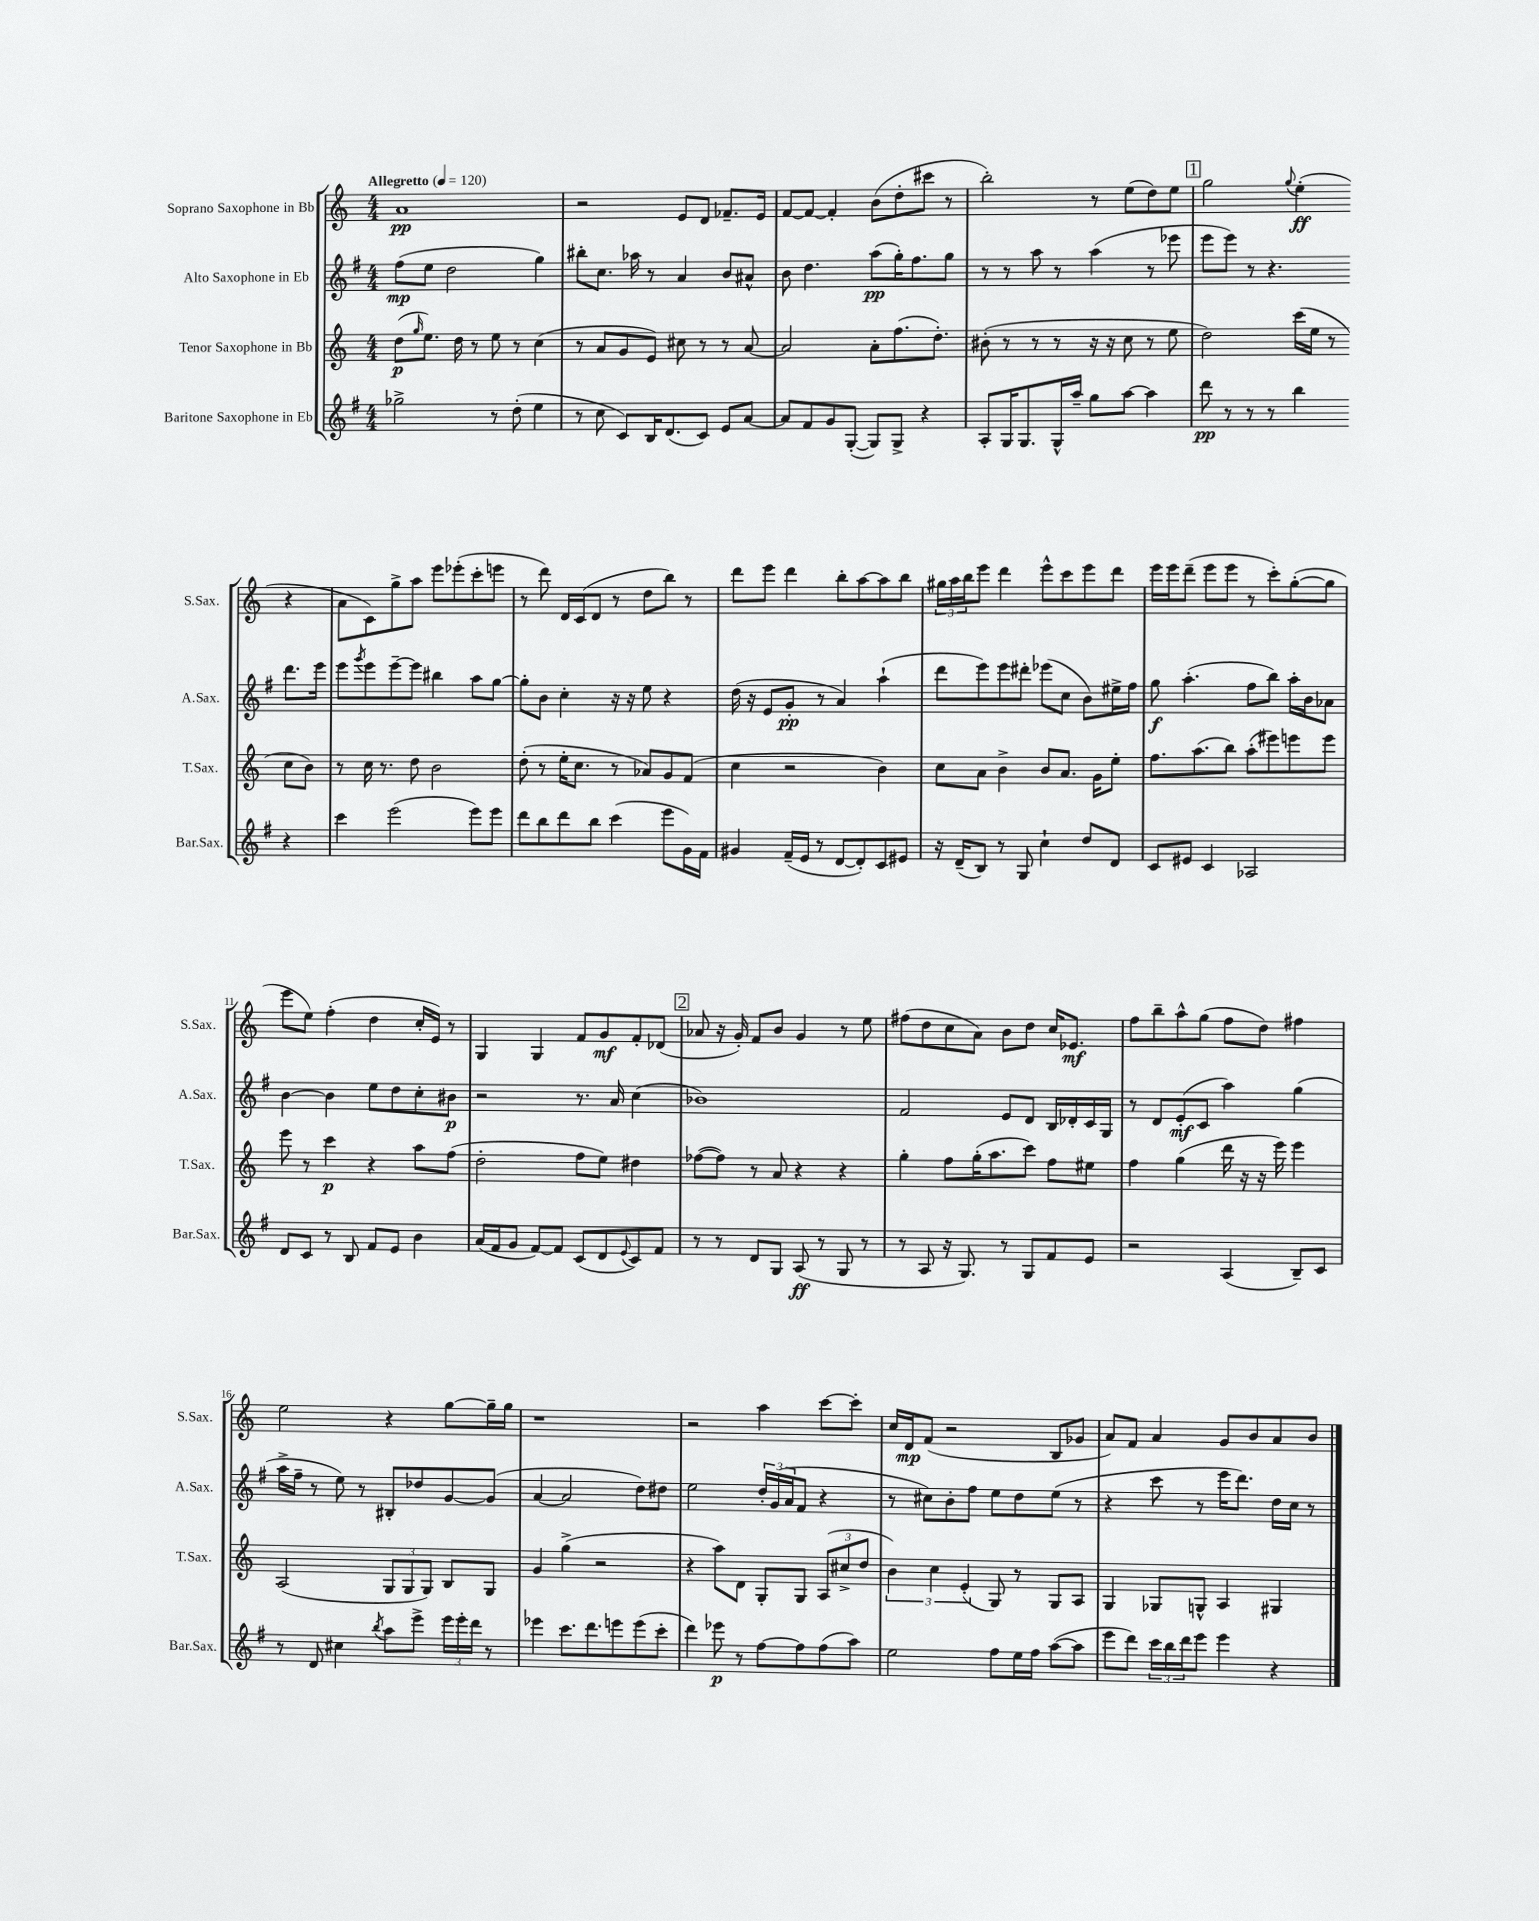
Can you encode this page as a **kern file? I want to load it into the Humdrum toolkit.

**kern	**dynam	**kern	**dynam	**kern	**dynam	**kern	**dynam
*part4	*part4	*part3	*part3	*part2	*part2	*part1	*part1
*staff4	*staff4	*staff3	*staff3	*staff2	*staff2	*staff1	*staff1
*I"Baritone Saxophone in Eb	*	*I"Tenor Saxophone in Bb	*	*I"Alto Saxophone in Eb	*	*I"Soprano Saxophone in Bb	*
*I'Bar.Sax.	*	*I'T.Sax.	*	*I'A.Sax.	*	*I'S.Sax.	*
*clefG2	*	*clefG2	*	*clefG2	*	*clefG2	*
*k[f#]	*	*k[]	*	*k[f#]	*	*k[]	*
*M4/4	*	*M4/4	*	*M4/4	*	*M4/4	*
*MM120	*	*MM120	*	*MM120	*	*MM120	*
=1	=1	=1	=1	=1	=1	=1	=1
!	!	!	!	!	!	!LO:TX:a:B:t=Allegretto	!
2gg-X^\	.	(8dd\L	p	(8ff#\L	mp	1a	pp
.	.	16qqgg/	.	.	.	.	.
.	.	8.ee\J)	.	8ee\J	.	.	.
.	.	.	.	2dd\	.	.	.
.	.	16dd\	.	.	.	.	.
.	.	8r	.	.	.	.	.
8r	.	8ee\	.	.	.	.	.
(8dd'\	.	8r	.	.	.	.	.
4ee\	.	(4cc\	.	4gg\)	.	.	.
=2	=2	=2	=2	=2	=2	=2	=2
8r	.	8r	.	8bb#X'\L	.	2r	.
8cc\	.	8a/L	.	8.cc\J	.	.	.
8c/L)	.	8g/	.	.	.	.	.
.	.	.	.	16aa-X\	.	.	.
16B/K	.	8e/J)	.	8r	.	.	.
(8.d/	.	.	.	.	.	.	.
.	.	8cc#X\	.	4a/	.	8e/L	.
8c/J)	.	8r	.	.	.	8d/J	.
8e/L	.	8r	.	8b/L	.	8.f-X~/L	.
[8a/J	.	[8a/	.	8a#X^^/J	.	.	.
.	.	.	.	.	.	16e/Jk	.
=3	=3	=3	=3	=3	=3	=3	=3
8a/L]	.	2a/]	.	8b\	.	[8f/L	.
8f#/	.	.	.	4.dd\	.	8f/J_	.
8g/	.	.	.	.	.	4f'/]	.
([8G'/J	.	.	.	.	.	.	.
8G/L])	.	8a'\L	.	(8aa\L	pp	(8b\L	.
8G^/J	.	(8.ff\	.	16gg'\K)	.	8dd'\	.
.	.	.	.	8.ff#\	.	.	.
4r	.	.	.	.	.	8ccc#X\J	.
.	.	8.dd'\J)	.	.	.	.	.
.	.	.	.	8gg\J	.	8r	.
=4	=4	=4	=4	=4	=4	=4	=4
8A'/L	.	(8b#X'\	.	8r	.	2bb'\)	.
16G/K	.	8r	.	8r	.	.	.
8.G/	.	.	.	.	.	.	.
.	.	8r	.	8aa\	.	.	.
16G^^/L	.	8r	.	8r	.	.	.
16aa~/JJ	.	.	.	.	.	.	.
8gg\L	.	16r	.	(4aa\	.	8r	.
.	.	16r	.	.	.	.	.
[8aa\J	.	8cc\	.	.	.	(8ee\L	.
4aa\]	.	8r	.	8r	.	8dd\)	.
.	.	8ee\	.	8eee-X\	.	8ee\J	.
!!LO:REH:place=s1:t=1
=5	=5	=5	=5	=5	=5	=5	=5
8ddd\	pp	2dd\)	.	8eee\L	.	2gg\	.
8r	.	.	.	8eee\J)	.	.	.
8r	.	.	.	8r	.	.	.
8r	.	.	.	4.r	.	.	.
.	.	.	.	.	.	8qqgg/	.
4bb\	.	(16ccc\LL	.	.	.	(4ee'\	ff
.	.	16ee\JJ	.	.	.	.	.
.	.	8r	.	.	.	.	.
4r	.	8cc\L	.	8.ddd\L	.	4r	.
.	.	8b\J)	.	.	.	.	.
.	.	.	.	16eee\Jk	.	.	.
!!LO:LB:g=z
=6	=6	=6	=6	=6	=6	=6	=6
4ccc\	.	8r	.	8eee\L	.	8a\L	.
.	.	.	.	8qggg/	.	.	.
.	.	16cc\	.	8eee\	.	8c\)	.
.	.	8.r	.	.	.	.	.
(2eee\	.	.	.	[8eee~\	.	8gg^\	.
.	.	8dd\	.	8eee\J]	.	8aa\J	.
.	.	2b\	.	4bb#X\	.	8eee\L	.
.	.	.	.	.	.	(8eee-X'\	.
8eee\L)	.	.	.	8aa\L	.	8ccc'\	.
8eee\J	.	.	.	[8gg\J	.	8eeen\J	.
=7	=7	=7	=7	=7	=7	=7	=7
8ddd\L	.	(8dd'\	.	8gg'\L]	.	8r	.
8bb\	.	8r	.	8b\J	.	8ddd\)	.
8ddd\	.	16ee'\KL	.	4cc'\	.	16d/LL	.
.	.	8.cc\J	.	.	.	(16c/J	.
8bb\J	.	.	.	.	.	8d/J	.
(4ccc\	.	8r	.	16r	.	8r	.
.	.	.	.	16r	.	.	.
.	.	8a-X/L)	.	8ee\	.	8dd\L	.
8eee\L	.	8g/	.	4r	.	8bb\J)	.
16g\L)	.	(8f/J	.	.	.	8r	.
16f#\JJ	.	.	.	.	.	.	.
=8	=8	=8	=8	=8	=8	=8	=8
4g#X/	.	4cc\	.	(16dd\	.	8ddd\L	.
.	.	.	.	16r	.	.	.
.	.	.	.	8e/L	.	8eee\J	.
(16f#~/LL	.	2r	.	8g'/J	pp	4ddd\	.
16e/JJ	.	.	.	.	.	.	.
8r	.	.	.	8r	.	.	.
[8d/L	.	.	.	4a/)	.	8bb'\L	.
8d'/])	.	.	.	.	.	[8aa\	.
8c/	.	4b\)	.	(4aa`\	.	8aa\]	.
8e#X/J	.	.	.	.	.	8bb\J	.
=9	=9	=9	=9	=9	=9	=9	=9
16r	.	8cc\L	.	8ddd\L	.	24gg#X\LL	.
.	.	.	.	.	.	24aa\	.
(16d~/KL	.	.	.	.	.	.	.
.	.	.	.	.	.	24bb\J	.
8B/J)	.	8a\J	.	8eee\)	.	8eee\J	.
8r	.	4b^\	.	8eee\	.	4ddd\	.
8G/	.	.	.	8ddd#X'\J	.	.	.
4cc`\	.	8b/L	.	(8eee-X\L	.	8eee^^\L	.
.	.	8.a/J	.	8cc\J	.	8ccc\	.
8dd/L	.	.	.	8b\L)	.	8eee\	.
.	.	16g\KL	.	.	.	.	.
8d/J	.	8ee'\J	.	16ee#X^\L	.	8ddd\J	.
.	.	.	.	16ff#\JJ	.	.	.
=10	=10	=10	=10	=10	=10	=10	=10
8c/L	.	8.ff\L	.	8gg\	f	16eee\LL	.
.	.	.	.	.	.	16eee\J	.
8e#X/J	.	.	.	(4.aa'\	.	(8ddd~\J	.
.	.	(8.aa\	.	.	.	.	.
4c/	.	.	.	.	.	8eee\L	.
.	.	8bb\J)	.	.	.	8eee\J	.
2A-X/	.	(8aa'\L	.	8ff#\L	.	8r	.
.	.	8eee#X\)	.	8bb\J)	.	8ccc'\L)	.
.	.	8eeen\	.	16aa'\LL	.	([8gg'\	.
.	.	.	.	16b\J	.	.	.
.	.	8eee\J	.	8a-X\J	.	8gg\J]	.
!!LO:LB:g=z
=11	=11	=11	=11	=11	=11	=11	=11
8d/L	.	8eee\	.	[4b\	.	8eee\L	.
8c/J	.	8r	.	.	.	8ee\J)	.
8r	.	4ccc\	p	4b\]	.	(4ff'\	.
8B/	.	.	.	.	.	.	.
8f#/L	.	4r	.	8ee\L	.	4dd\	.
8e/J	.	.	.	8dd\	.	.	.
4b\	.	8aa\L	.	8cc'\	.	16cc'/LL	.
.	.	.	.	.	.	16e/JJ)	.
.	.	(8ff\J	.	8b#X\J	p	8r	.
=12	=12	=12	=12	=12	=12	=12	=12
(16a/LL	.	2dd'\	.	2r	.	4G/	.
16f#/J	.	.	.	.	.	.	.
8g/J	.	.	.	.	.	.	.
[8f#/L)	.	.	.	.	.	4G/	.
8f#/J]	.	.	.	.	.	.	.
(8c/L	.	8ff\L	.	8.r	.	8f/L	.
8d/	.	8ee\J)	.	.	.	8g/	mf
.	.	.	.	16a/	.	.	.
8qqe/	.	.	.	.	.	.	.
8c/)	.	4dd#X\	.	(4cc\	.	8f'/	.
8f#/J	.	.	.	.	.	(8d-X/J	.
!!LO:REH:place=s1:t=2
=13	=13	=13	=13	=13	=13	=13	=13
8r	.	([8ff-X\L	.	1b-X)	.	8a-X/	.
8r	.	8ff-\J])	.	.	.	16r	.
.	.	.	.	.	.	16g'/)	.
8d/L	.	8r	.	.	.	8f/L	.
8G/J	.	8a/	.	.	.	8b/J	.
(8A/	ff	4r	.	.	.	4g/	.
8r	.	.	.	.	.	.	.
8G/	.	4r	.	.	.	8r	.
8r	.	.	.	.	.	8ee\	.
=14	=14	=14	=14	=14	=14	=14	=14
8r	.	4gg'\	.	2f#/	.	(8ff#X\L	.
8A/	.	.	.	.	.	8dd\	.
16r	.	8ff\L	.	.	.	8cc\	.
8.G/)	.	.	.	.	.	.	.
.	.	(16gg'\K	.	.	.	8a\J)	.
.	.	8.aa\	.	.	.	.	.
8r	.	.	.	8e/L	.	8b\L	.
8G/L	.	8ccc\J)	.	8d/J	.	8dd\J	.
8f#/	.	8ff\L	.	16B/LL	.	16cc/KL	.
.	.	.	.	16d-X'/	.	8.e-X/J	mf
8e/J	.	8ee#X\J	.	16c/	.	.	.
.	.	.	.	16G/JJ	.	.	.
=15	=15	=15	=15	=15	=15	=15	=15
2r	.	4ff\	.	8r	.	8ff\L	.
.	.	.	.	8d/L	.	8bb~\	.
.	.	(4gg\	.	(8e'/	mf	8aa^^\	.
.	.	.	.	8c/J	.	(8gg\J	.
(4A/	.	16ddd\	.	4aa\)	.	8ff\L	.
.	.	16r	.	.	.	.	.
.	.	16r	.	.	.	8dd\J)	.
.	.	16eee\)	.	.	.	.	.
8B~/L)	.	4eee\	.	(4gg\	.	4ff#X\	.
8c/J	.	.	.	.	.	.	.
!!LO:LB:g=z
=16	=16	=16	=16	=16	=16	=16	=16
8r	.	(2A/	.	16aa^\LL	.	2ee\	.
.	.	.	.	16ff#~\JJ	.	.	.
8d/	.	.	.	8r	.	.	.
4cc#X\	.	.	.	8ee\)	.	.	.
.	.	.	.	8r	.	.	.
8qbb/	.	.	.	.	.	.	.
8aa\L	.	12G/L	.	8B#X'/L	.	4r	.
.	.	12G/	.	.	.	.	.
8eee^\J	.	.	.	8dd-X/	.	.	.
.	.	12G/J)	.	.	.	.	.
24eee\LL	.	8B/L	.	[8g/	.	[8gg\L	.
24eee'\	.	.	.	.	.	.	.
24ddd\JJ	.	.	.	.	.	.	.
8r	.	8G/J	.	(8g/J]	.	16gg~\L]	.
.	.	.	.	.	.	16gg\JJ	.
=17	=17	=17	=17	=17	=17	=17	=17
4eee-X\	.	4g/	.	[4a/	.	1r	.
8.ccc\L	.	(4gg^\	.	2a/]	.	.	.
8.ddd\	.	.	.	.	.	.	.
.	.	2r	.	.	.	.	.
8eeen\	.	.	.	.	.	.	.
(8eee\	.	.	.	8dd\L)	.	.	.
8ccc'\J	.	.	.	8dd#X\J	.	.	.
=18	=18	=18	=18	=18	=18	=18	=18
4ddd\)	.	4r	.	2ee\	.	2r	.
8eee-X\	p	8aa\L)	.	.	.	.	.
8r	.	8d\J	.	.	.	.	.
[8ff#\L	.	8G'/L	.	24dd'/LL	.	4aa\	.
.	.	.	.	(24g/	.	.	.
.	.	.	.	24a/J	.	.	.
8ff#\]	.	8G/J	.	8f#/J	.	.	.
(8ff#\	.	(12A/L	.	4r	.	[8ccc\L	.
.	.	12cc#X^/	.	.	.	.	.
8aa\J)	.	.	.	.	.	8ccc'\J]	.
.	.	12dd/J	.	.	.	.	.
=19	=19	=19	=19	=19	=19	=19	=19
2ee\	.	6b\)	.	8r	.	16cc/LL	.
.	.	.	.	.	.	16d/J	mp
.	.	.	.	8cc#X\L)	.	(8f/J	.
.	.	6cc\	.	.	.	.	.
.	.	.	.	8b'\	.	2r	.
.	.	(6e'/	.	.	.	.	.
.	.	.	.	8ff#\J	.	.	.
8ff#\L	.	8G/)	.	8ee\L	.	.	.
16ee\L	.	8r	.	8dd\	.	.	.
16ff#\JJ	.	.	.	.	.	.	.
([8aa\L	.	8G/L	.	(8ee\J	.	8B/L	.
8aa\J]	.	8A/J	.	8r	.	8g-X/J	.
=20	=20	=20	=20	=20	=20	=20	=20
8eee\L	.	4G/	.	4r	.	8a/L)	.
8ddd\J)	.	.	.	.	.	8f/J	.
24ccc\LL	.	8G-X/L	.	8ccc\	.	4a/	.
24bb\	.	.	.	.	.	.	.
24ddd\J	.	.	.	.	.	.	.
8eee\J	.	8Gn^^/J	.	8r	.	.	.
4eee\	.	4A/	.	16eee\KL	.	8g/L	.
.	.	.	.	8.ddd\J)	.	.	.
.	.	.	.	.	.	8b/	.
4r	.	4G#X/	.	16dd\LL	.	8a/	.
.	.	.	.	16cc\JJ	.	.	.
.	.	.	.	8r	.	8b/J	.
==	==	==	==	==	==	==	==
*-	*-	*-	*-	*-	*-	*-	*-
